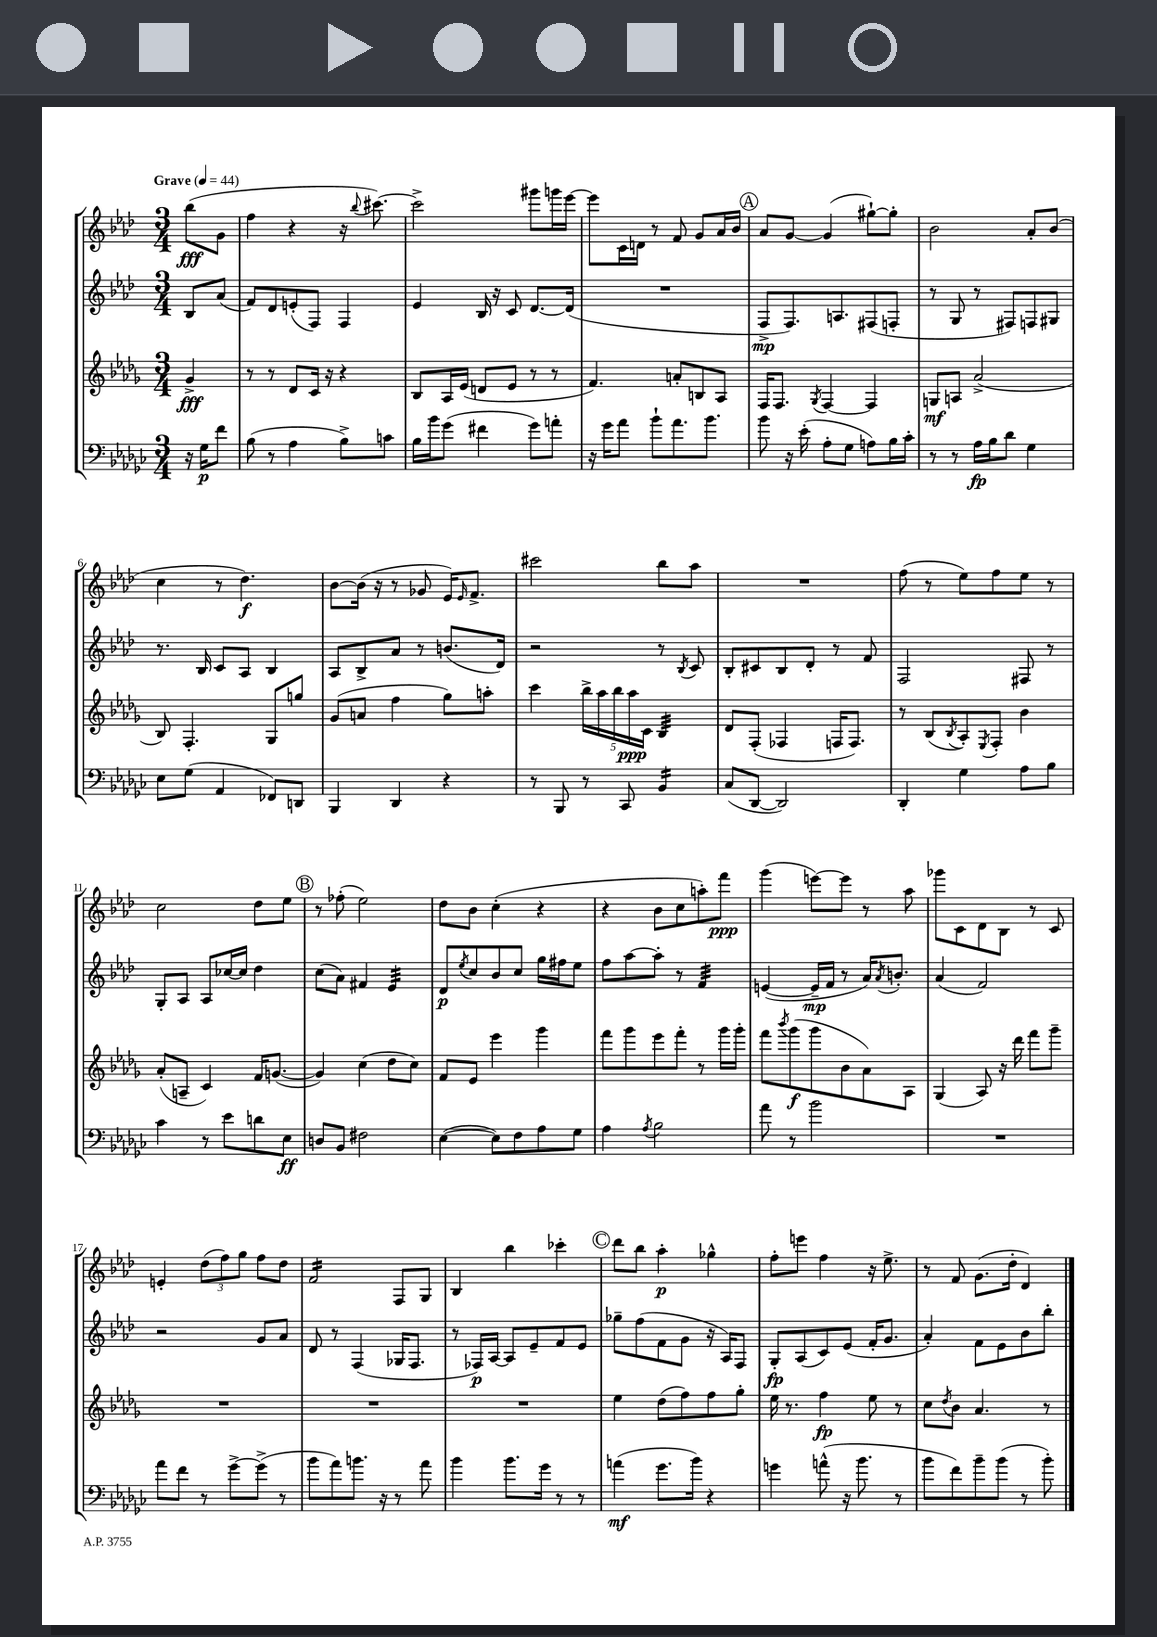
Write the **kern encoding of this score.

**kern	**kern	**kern	**kern
*staff4	*staff3	*staff2	*staff1
*clefF4	*clefG2	*clefG2	*clefG2
*k[b-e-a-d-g-c-]	*k[b-e-a-d-g-]	*k[b-e-a-d-]	*k[b-e-a-d-]
*M3/4	*M3/4	*M3/4	*M3/4
*MM44	*MM44	*MM44	*MM44
16r	4g-^	8B-	(8bb-
16G-	.	.	.
8f	.	(8a-	8g
=	=	=	=
(8B-	8r	8f)	4ff
8r	8r	8d-	.
4A-	8d-	(8e'	4r
.	16c	8F)	.
.	16r	.	.
8B-^)	4r	4F	16r
.	.	.	8qqbb-
.	.	.	[8.ccc#)
8c	.	.	.
=	=	=	=
16B-	8B-	4e-	2ccc#^]
16b-	.	.	.
(8g-	16A-	.	.
.	(16e-	.	.
4f#	8d	16B-	.
.	.	16r	.
.	8e-	8c	.
8g-)	8r	[8.d-	8ggg#
8a'	8r	.	16ggg
.	.	(16d-]	[16eee-
=	=	=	=
16r	4.f)	2.r	8eee-]
16g-	.	.	.
8a-	.	.	16c
.	.	.	16d
8b-`	.	.	8r
8.a-	8a'	.	8f
.	8B	.	8g
8.b-	.	.	.
.	8A-	.	16a-
.	.	.	16b-
=	=	=	=
8b-	16F	8F^	8a-
.	8.F	.	.
16r	.	8.F)	[8g
(16e-'	.	.	.
.	8qG-	.	.
8A-'	[4F	.	(4g]
.	.	8.A	.
8G-	.	.	.
8A)	4F]	(8F#	[8gg#`)
16B-	.	8F'	8gg#']
16c-'	.	.	.
=	=	=	=
8r	8G	8r	2b-
8r	8A	8G	.
16A-	(2a-^	8r	.
16B-	.	.	.
8d-	.	8F#)	.
4G-	.	8F	8a-'
.	.	8G#	(8b-
=	=	=	=
8E-	8B-)	8.r	4cc
(8G-	4.F'	.	.
.	.	16B-	.
4AA-	.	8c	8r
.	.	8A-	4.dd-)
8FF-)	8G-	4B-	.
8DD	8gg	.	.
=	=	=	=
4BBB-	(8g-	8A-	[8b-
.	8a	8B-^	(16b-]
.	.	.	16r
4DD-	4ff	8a-	8r
.	.	8r	8g-
4r	8gg-)	(8.b	16e-)
.	.	.	16qqe-
.	.	.	8.f^
.	8aa'	.	.
.	.	16d-)	.
=	=	=	=
8r	4ccc	2r	2ccc#
8BBB-	.	.	.
8r	20bb-^	.	.
.	20aa-	.	.
.	20bb-	.	.
8CC-	.	.	.
.	20aa-	.	.
.	20c	.	.
4BB-	4B-	8r	8bb-
.	.	8qB-	.
.	.	8c	8aa-
=	=	=	=
(8C-	8d-	8B-'	2.r
[8DD-	(8F'	8c#	.
2DD-])	4F-	8B-	.
.	.	8d-'	.
.	16F	8r	.
.	8.F)	.	.
.	.	8f	.
=	=	=	=
4DD-'	8r	2F	(8ff
.	(8B-	.	8r
.	8qB-	.	.
4G-	8A-')	.	8ee-)
.	8qE-	.	.
.	8F'	.	8ff
8A-	4b-	8F#	8ee-
8B-	.	8r	8r
=	=	=	=
4c-	(8a-'	8G'	2cc
.	8A~	8A-	.
8r	4c)	8A-	.
8e-	.	[16cc-	.
.	.	16cc-]	.
8d	16f	4dd-	8dd-
.	([8.g	.	.
8E-	.	.	8ee-
=	=	=	=
8D	4g])	(8cc	8r
8BB-	.	8a-)	(8ff-'
2F#	(4cc	4f#	2ee-)
.	8dd-	4e-	.
.	8cc)	.	.
=	=	=	=
([4E-	8f	8d-	8dd-
.	.	8qee-	.
.	8e-	8cc	8b-
8E-])	4eee-	8b-	(4cc'
8F	.	8cc	.
8A-	4ggg-	16gg	4r
.	.	16ff#	.
8G-	.	8ee-	.
=	=	=	=
4A-	8fff	8ff	4r
.	8ggg-	[8aa-	.
8qA-	.	.	.
2B-	8eee-	8aa-']	8b-
.	8fff'	8r	8cc
.	8r	4f	8aa')
.	16ggg-	.	8fff
.	16ggg-'	.	.
=	=	=	=
8a-	8fff	([4e	(4ggg
.	8qbbb-	.	.
8r	(8ggg-	.	.
2b-	8ggg-	16e~]	[8eee)
.	.	16f	.
.	8b-	8r	8eee]
.	8a-)	16a-)	8r
.	.	8qa-	.
.	.	8.b'	.
.	8A-	.	8aa-
=	=	=	=
2.r	(4G-	(4a-	8ggg-
.	.	.	8c
.	8A-)	2f)	8d-
.	16r	.	8B-
.	16ddd-	.	.
.	8fff	.	8r
.	8ggg-~	.	8c
=	=	=	=
8a-	2.r	2r	4e'
8f	.	.	.
8r	.	.	(12dd-
.	.	.	12ff)
[8g-^	.	.	.
.	.	.	12gg
(8g-^]	.	8g	8ff
8r	.	8a-	8dd-
=	=	=	=
8b-	2.r	8d-	2f
8a-)	.	8r	.
8.b	.	(4F	.
16r	.	.	.
8r	.	16G-	8F
.	.	8.F	.
8a-	.	.	8G
=	=	=	=
4b-	2.r	8r	4B-
.	.	16F-)	.
.	.	[16A-	.
8.b-	.	8A-]	4bb-
.	.	8e-~	.
16g-	.	.	.
8r	.	8f	4ccc-'
8r	.	8e-	.
=	=	=	=
(4a	4ee-	8gg-~	8ddd-
.	.	(8ff	8bb-
8.g-	(8dd-	8f	4aa-'
.	8ff)	8g	.
16b-)	.	.	.
4r	8ff	16r	4gg-^^
.	.	16A-)	.
.	8gg-'	8F	.
=	=	=	=
4g	16ee-	8G'	8ff'
.	8.r	.	.
.	.	(8A-	8eee
(8a^^	4ff	8c)	4ff
16r	.	(8e-	.
8.b-	.	.	.
.	8ee-	16f'	16r
.	.	8.g	8.ee-^
8r	8r	.	.
=	=	=	=
8b-	8cc	4a-')	8r
.	8qdd-	.	.
8f)	8b-	.	8f
8b-~	4.a-	8f	(8.g
(8b-	.	8e-	.
.	.	.	16dd-'
8r	.	8b-	4d-)
8b-')	8r	8bb-'	.
==	==	==	==
*-	*-	*-	*-
